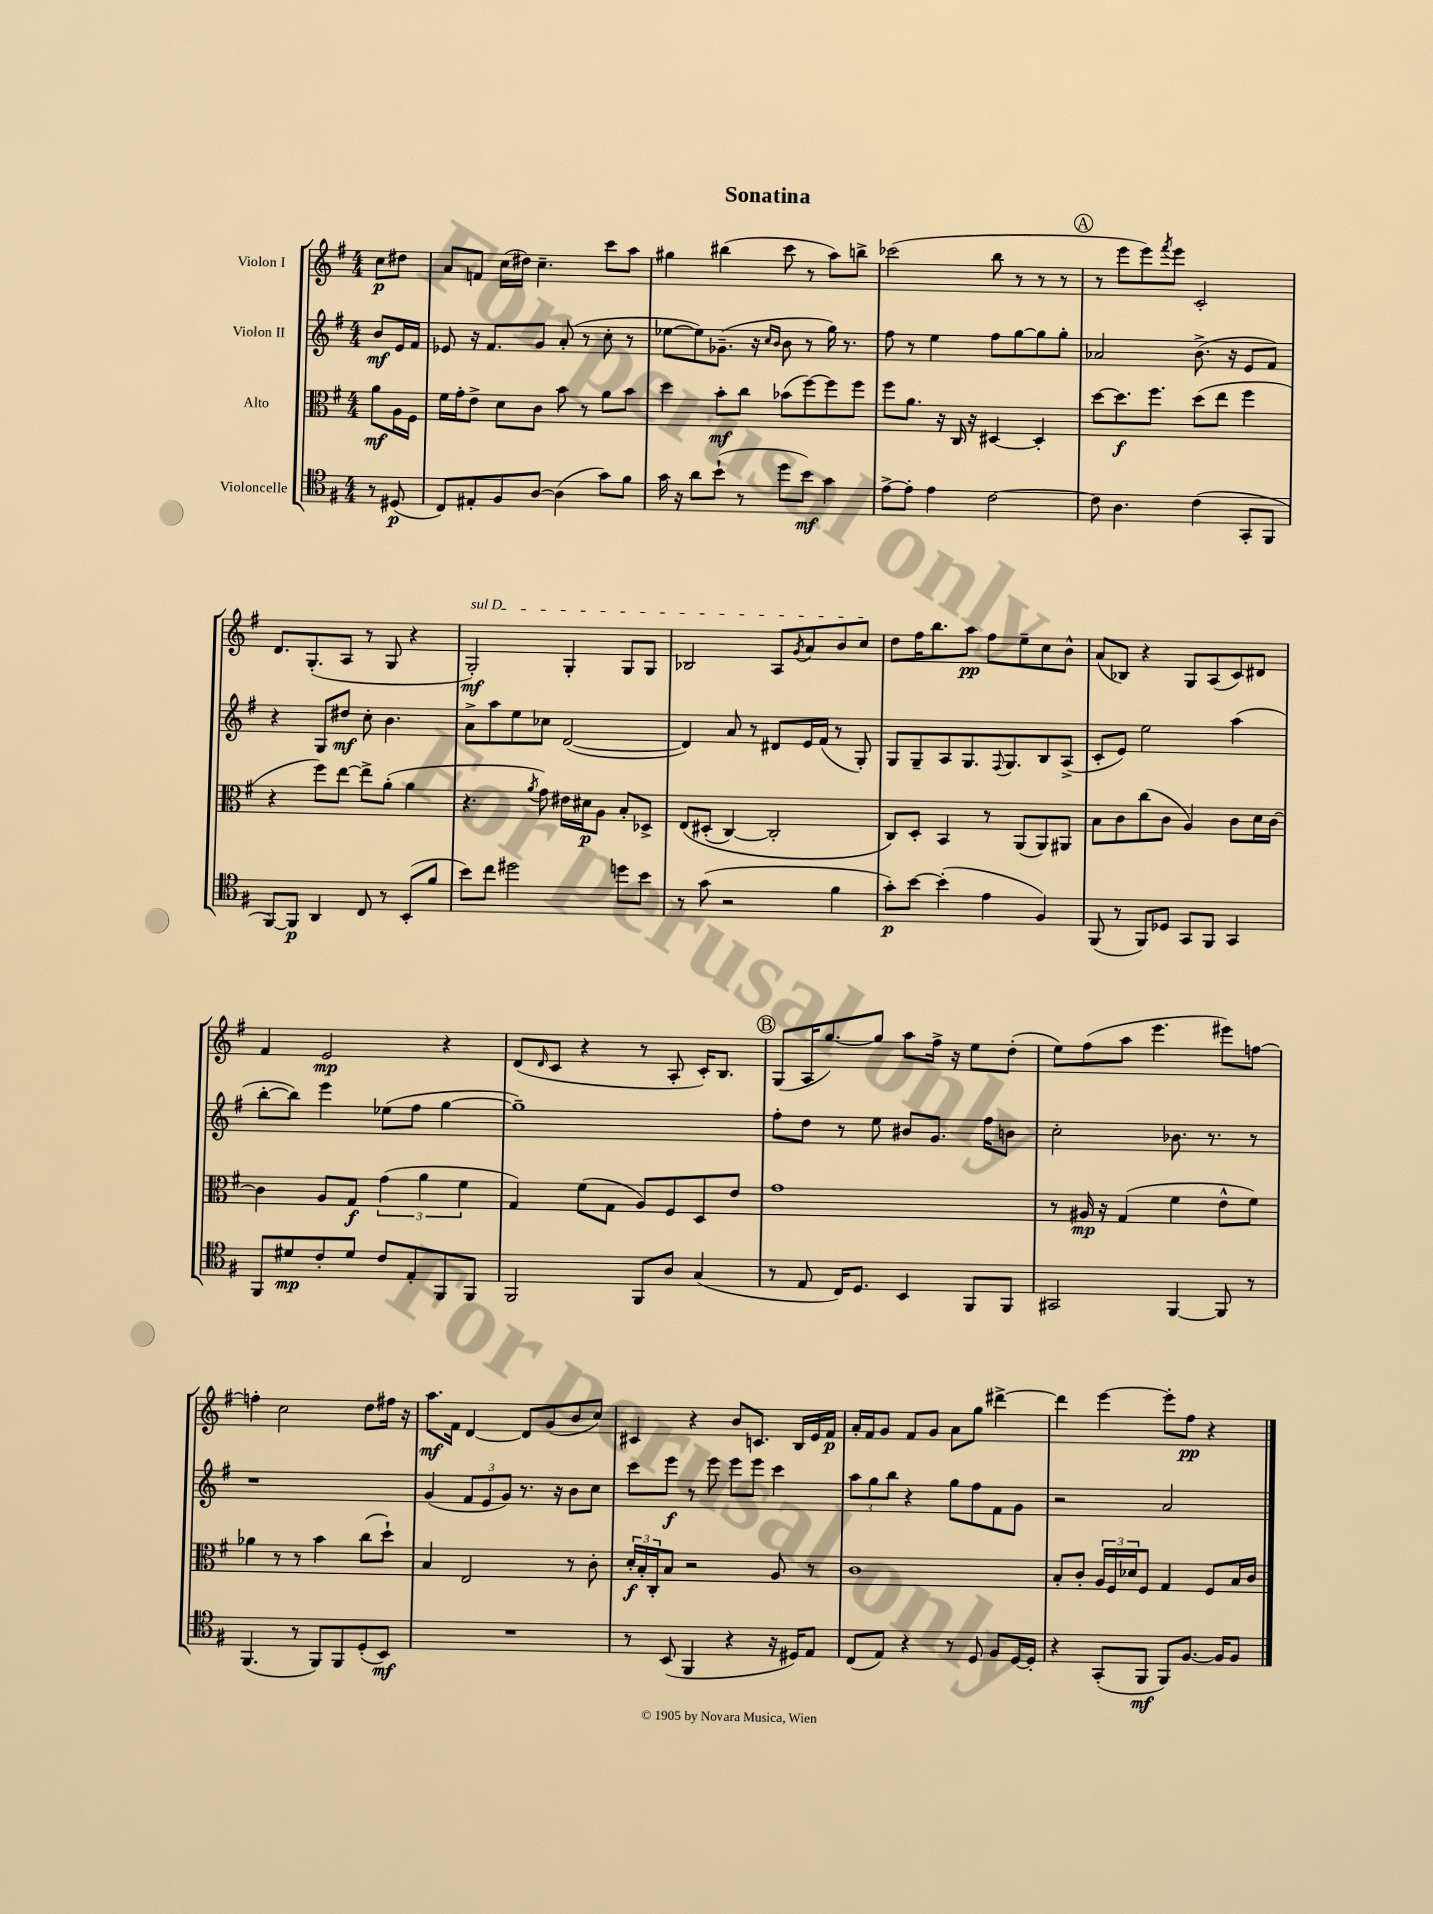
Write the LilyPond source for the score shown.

\header { title = "Sonatina" }
<<
\new StaffGroup <<
\new Staff = "s0" \with { instrumentName = "Violon I" } {
    \clef treble \key g \major \numericTimeSignature \time 4/4 \partial 4
    c''8\p dis''8 |
    a'8 f'8 c''16( dis''16) c''4.-- c'''8 a''8 |
    gis''4 bis''4( c'''8 r8 a''8) b''8-> |
    ces'''2( b''8 r8 r8 r8 |
    \mark \markup { \circle "A" } r8 e'''8 e'''8) \acciaccatura { fis'''8 } e'''8 c'2-. |
    d'8. g8.-.( a8 r8 g8 r4 |
    \once \override TextSpanner.bound-details.left.text = \markup { \italic "sul D" } g2-.\mf\startTextSpan) g4-. g8 g8 |
    bes2 a8 \acciaccatura { g'8 } a'8 b'8 c''8\stopTextSpan |
    d''8 fis''16 b''8. a''8\pp fis''8 e''8-- c''8 b'8-^ |
    a'8( bes8) r4 g8 a8( c'8) dis'8 |
    fis'4 e'2\mp r4 |
    d'8( \grace { d'16 } c'8 r4 r8 a8-. c'16-.) b8. |
    \mark \markup { \circle "B" } g8( a16 g''8.~) g''8 a''8 fis''16-> r16 e''8 d''8-.( |
    e''8) fis''8( a''8 e'''4. eis'''8) f''8~ |
    f''4-. c''2 d''8 fis''16 r16 |
    a''8.\mf fis'16 d'4~ d'8 g'8( b'8 c''8) |
    cis'4 r4 b'8 c'8. b16 e'16 fis'16\p |
    a'16-. fis'16 g'8 fis'8 g'8 a'8 g''8 dis'''4~-> |
    dis'''4 e'''4~ e'''8-. fis''8\pp r4 \bar "|." |
}
\new Staff = "s1" \with { instrumentName = "Violon II" } {
    \clef treble \key g \major \numericTimeSignature \time 4/4 \partial 4
    b'8\mf e'16 fis'16 |
    ees'8 r16 fis'8. g'8 a'8-.( r8 c''8-. r8 |
    ees''8~ ees''8) ges'8.--( r16 \grace { c''16 b'16 } b'8 r8 g''16) r8. |
    fis''8 r8 e''4 fis''8 g''8~ g''8 g''8-. |
    \mark \markup { \circle "A" } aes'2 b'8.->( r16 e'8 fis'8) |
    r4 g8 dis''8\mf c''8-. b'4. |
    a'8-> a''8 e''8 ces''8 d'2~( |
    d'4) a'8 r8 dis'8 e'16 fis'16( r8 g8-.) |
    g8 g8-- a8 g8. \appoggiatura { fis8 } g8. b8 a8->( |
    c'8-. e'8) e''2 a''4( |
    b''8~-. b''8) e'''4 ees''8( fis''8 g''4~ |
    g''1--) |
    \mark \markup { \circle "B" } fis''8-. d''8 r8 e''8 bis'8 g'8. fis''16 b'8 |
    c''2-. bes'8. r8. r8 |
    r1 |
    g'4( \tuplet 3/2 { fis'8 e'8 g'8) } r8. r16 b'8 c''8 |
    c'''8 e'''8\f r8 e'''8 e'''8 e'''8 c'''4 |
    \tuplet 3/2 { a''8 g''8 b''8 } r4 g''8 fis''8 fis'8 g'8 |
    r2 a'2 \bar "|." |
}
\new Staff = "s2" \with { instrumentName = "Alto" } {
    \clef alto \key g \major \numericTimeSignature \time 4/4 \partial 4
    a'8\mf a16 fis16 |
    fis'16 g'16-. e'8-> d'8 c'8 b'8 r8 a'8 b'8 |
    d''4 b'8-.\mf c''8 bes'8( fis''8~) fis''8 fis''8 |
    fis''8 a'8. r16 c16 r16 dis4~ dis4-. |
    \mark \markup { \circle "A" } d''8~ d''8.\f fis''8. d''8( e''8 fis''4 |
    r4 fis''8) e''8~ e''8-> a'8-.( a'4 |
    r4. \acciaccatura { a'8 } g'8) eis'16 dis'16\p a8 b8-. des8-> |
    e8\( dis8-.( c4~) c2-. |
    c8\) d8-. b,4 r8 a,8( a,8) ais,8 |
    b8 c'8 c''8( c'8 a4) c'8 d'16 c'16~ |
    c'4 a8 g8\f \tuplet 3/2 { g'4( a'4 fis'4 } |
    g4) fis'8( g8 a8) fis8 d8 e'8 |
    \mark \markup { \circle "B" } g'1 |
    r8 ais16\mp r16 g4( fis'4 e'8-^ fis'8) |
    aes'4 r8 r8 b'4 c''8( d''8-!) |
    b4 e2 r8 c'8-. |
    \tuplet 3/2 { d'16-.\f b16-. c16-. } b8 r2 a8 r8 |
    c'1 |
    b8-. c'8-. \tuplet 3/2 { a16 fis16 des'16 } fis8 g4 fis8 b16 c'16 \bar "|." |
}
\new Staff = "s3" \with { instrumentName = "Violoncelle" } {
    \clef tenor \key g \major \numericTimeSignature \time 4/4 \partial 4
    r8 dis8\p( |
    c8) eis8-. fis8 a8~ a4( g'8) fis'8 |
    g'16 r16 a'8 b'8-!( r8 d''8 b'8\mf) g'4 |
    e'8~-> e'8-. e'4 c'2~ |
    \mark \markup { \circle "A" } c'8 a4. c'4( g,8-. fis,8 |
    fis,8~) fis,8\p a,4 c8 r8 b,8-.( fis'8 |
    b'8) c''8 dis''2 d''8 b'8 |
    r8 g'8( r2 fis'4 |
    g'8-.\p) b'8~ b'4-.( e'4 fis4) |
    fis,8( r8 fis,8) des8 g,8 fis,8 g,4 |
    fis,8 dis'8\mp c'8-. dis'8 c'8 e8-. fis,8 fis,8 |
    fis,2 fis,8 a8 g4( |
    \mark \markup { \circle "B" } r8 e8 c16) d8. b,4 fis,8 fis,8 |
    gis,2 fis,4~ fis,8 r8 |
    fis,4.( r8 fis,8) fis,8 d8-.( b,8\mf) |
    R1 |
    r8 b,8( fis,4 r4 r16 dis16) e8 |
    c8( e8) r4 r8 d8 fis8 d16~ d16-. |
    r4 g,8-.( fis,8\mf fis,8) fis8.~ fis16 fis8 \bar "|." |
}
>>
>>
\layout { \context { \Score \remove "Bar_number_engraver" } }
